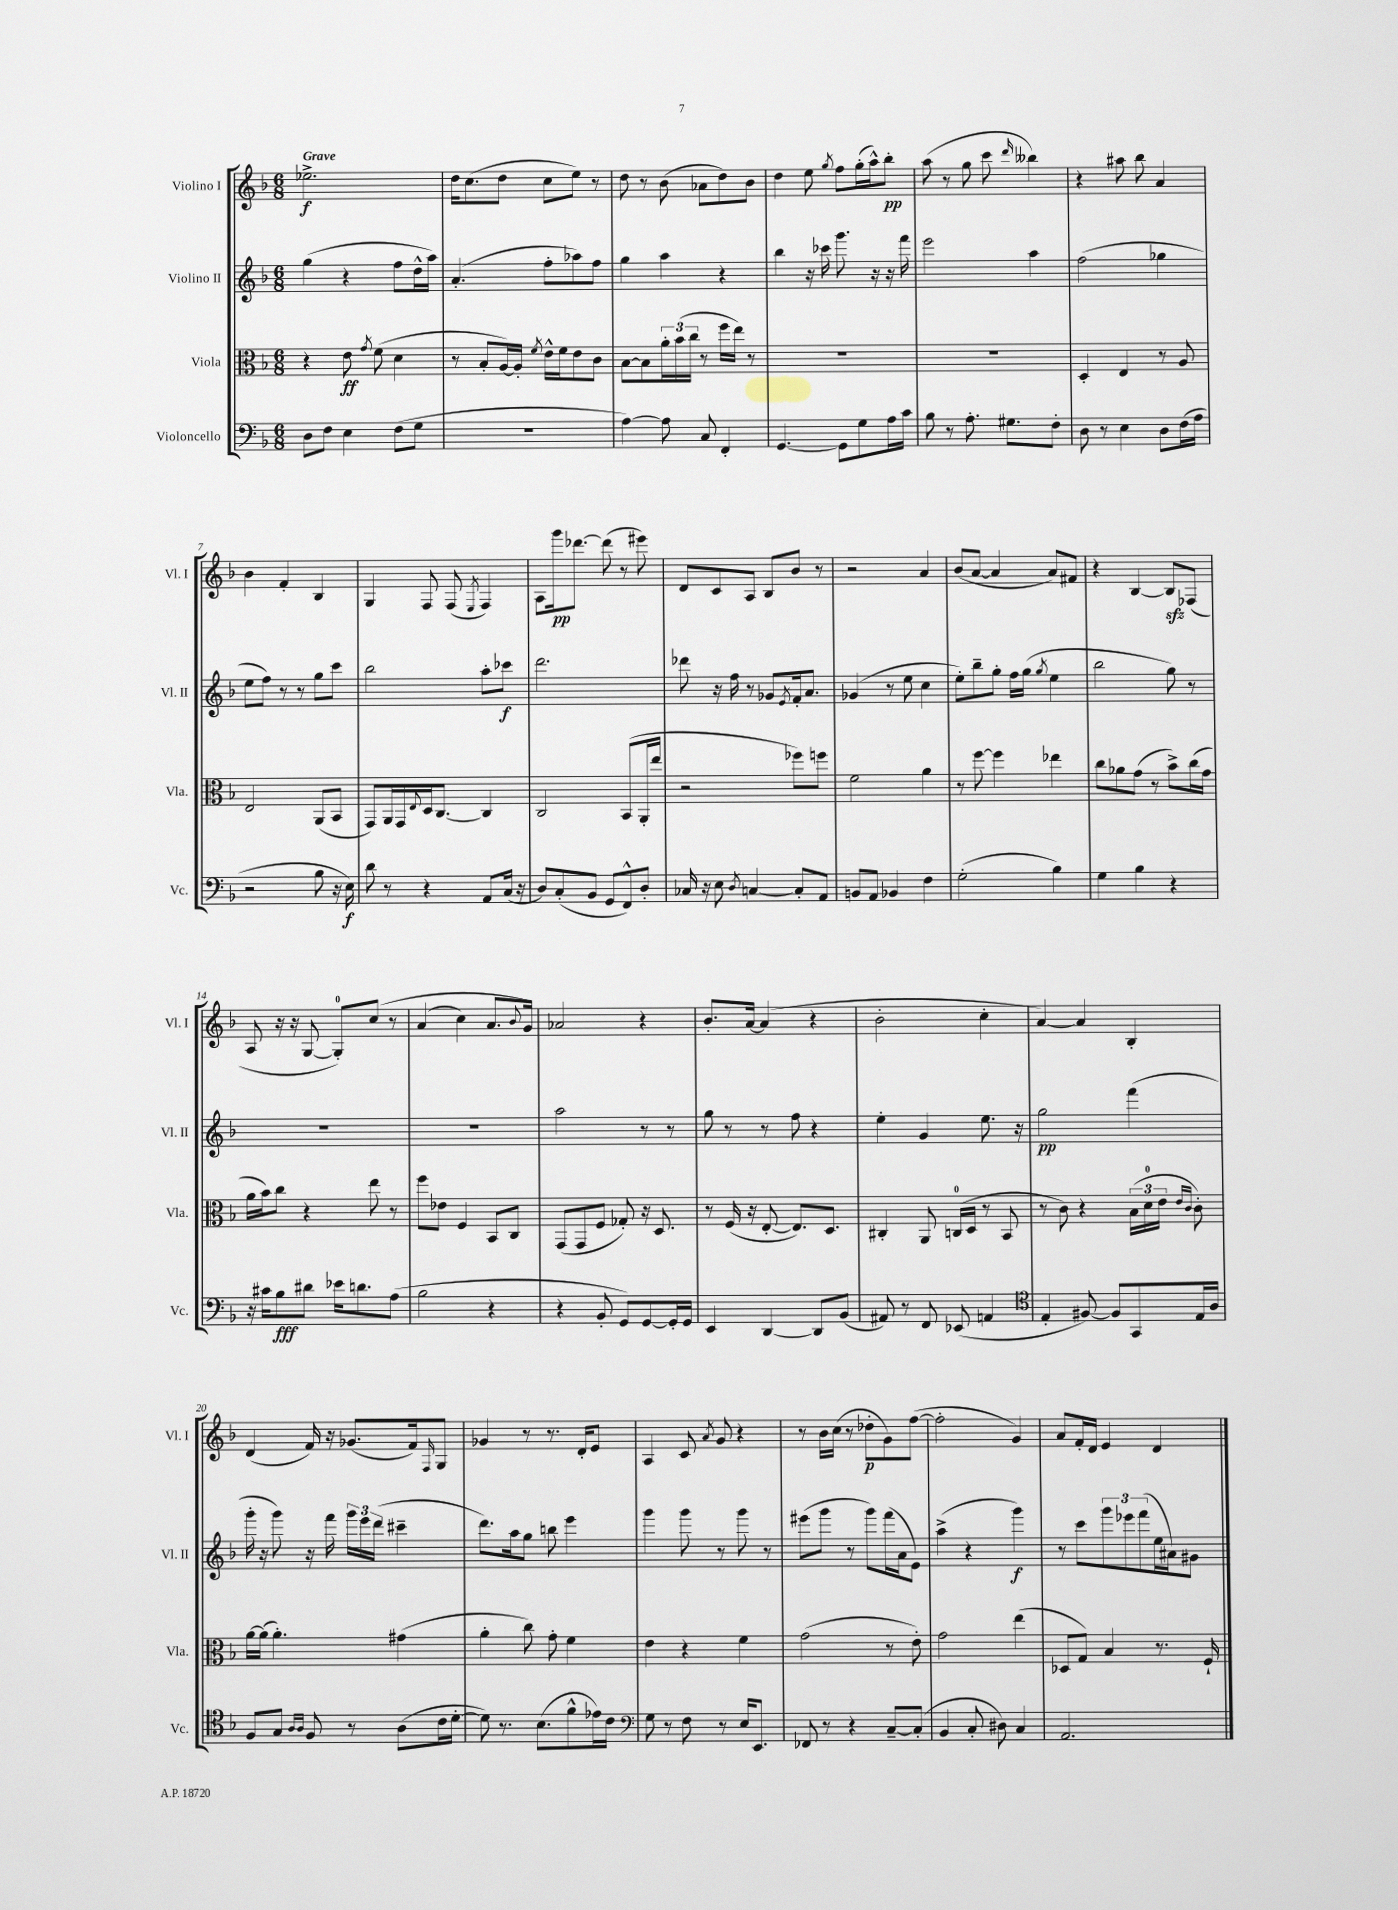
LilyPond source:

<<
\new StaffGroup <<
\new Staff = "s0" \with { instrumentName = "Violino I" shortInstrumentName = "Vl. I" } {
    \clef treble \key f \major \numericTimeSignature \time 6/8 \tempo "Grave"
    ees''2.->\f |
    d''16 c''8.( d''8 c''8 e''8) r8 |
    d''8 r8 bes'8( aes'8 d''8) bes'8 |
    d''4 e''8 \acciaccatura { g''8 } f''8 g''16-.( a''16-^) bes''8-.\pp |
    a''8( r8 g''8 c'''8 \grace { d'''16 } beses''4) |
    r4 ais''8 bes''8 a'4 |
    bes'4 f'4-. bes4 |
    g4 f8 f8( \acciaccatura { e8 } f4) |
    a8 g'''16\pp des'''8.~ des'''8( r8 eis'''8) |
    d'8 c'8 a8 bes8 bes'8 r8 |
    r2 a'4 |
    bes'8( a'8~ a'4 a'8) fis'8 |
    r4 bes4~ bes8\sfz fes8( |
    a8 r16 r16 g8~ g8-0-.) c''8\( r8 |
    a'4( c''4) a'8. \appoggiatura { bes'8 } g'16\) |
    aes'2 r4 |
    bes'8.-. a'16~ a'4( r4 |
    bes'2-. c''4-. |
    a'4~) a'4 bes4-. |
    d'4( f'16) r16 ges'8.( f'16) \grace { f16 } g8 |
    ges'4 r8 r8. d'16-. e'8 |
    a4 c'8 \acciaccatura { a'8 } g'8 r4 |
    r8 bes'16 c''16( r8 des''8-.\p g'8) f''8~( |
    f''2-. g'4) |
    a'8 f'16-. d'16 e'4 d'4 \bar "|." |
}
\new Staff = "s1" \with { instrumentName = "Violino II" shortInstrumentName = "Vl. II" } {
    \clef treble \key f \major \numericTimeSignature \time 6/8
    g''4( r4 f''8 d''16-^ a''16) |
    a'4.-.( f''8-. aes''8) f''8 |
    g''4 a''4 r4 |
    bes''4 r16 ces'''16 g'''8. r16 r16 f'''16 |
    e'''2 a''4 |
    f''2( ges''4 |
    e''8 f''8) r8 r8 g''8 c'''8 |
    bes''2 a''8-. ces'''8\f |
    d'''2. |
    des'''8 r16 f''16 r8 ges'8 \acciaccatura { e'8 } f'16-. a'8. |
    ges'4( r8 e''8 c''4 |
    e''8-.) bes''8-- g''8-. f''16 g''16( \acciaccatura { g''8 } e''4 |
    bes''2 g''8) r8 |
    R2. |
    R2. |
    a''2 r8 r8 |
    g''8 r8 r8 f''8 r4 |
    e''4-. g'4 e''8. r16 |
    g''2\pp f'''4( |
    g'''16-. r16 g'''8) r16 f'''16 \tuplet 3/2 { g'''16 e'''16 d'''16( } cis'''4-- |
    d'''8.) a''16 g''8 b''8 e'''4 |
    g'''4 g'''8 r8 g'''8 r8 |
    eis'''8( g'''8 r8 g'''8) f'''16( a'16 e'8) |
    a''4->( r4 g'''4\f) |
    r8 c'''8 \tuplet 3/2 { g'''8 ees'''8 f'''8( } e''16 ais'16) gis'8 \bar "|." |
}
\new Staff = "s2" \with { instrumentName = "Viola" shortInstrumentName = "Vla." } {
    \clef alto \key f \major \numericTimeSignature \time 6/8
    r4 e'8\ff \acciaccatura { g'8 } f'8( d'4 |
    r8 bes8-. a16~) a16-. \acciaccatura { f'8 } e'16-^ f'16 e'8 c'8 |
    bes8~ bes8 \tuplet 3/2 { a'16-. bes'16( c''16 } r8 f''16 e''16) r8 |
    R2. |
    R2. |
    d4-. e4 r8 a8 |
    e2 a,8( bes,8 |
    g,8) a,16 g,16 \appoggiatura { e8 } d16 c8.~ c4 |
    c2 bes,8( a,16-. e''16 |
    r2 fes''8) f''8 |
    f'2 a'4 |
    r8 f''8~ f''4 ees''4 |
    c''8 aes'8 g'8( r8 bes'8->) c''16( g'16 |
    a'16 bes'16) c''8 r4 e''8 r8 |
    f''8 ees'8 f4 bes,8 c8 |
    g,8( g,8 f8 ges8-.) r16 d8. |
    r8 f16( r16 e8~-. e8.) d8. |
    cis4-. a,8 c16-0( d16 r8 bes,8 |
    r8 c'8) r4 \tuplet 3/2 { bes16( d'16-0 e'16 } \grace { e'16 c'16 } c'8-.) |
    a'16~ a'16( a'4.-.) gis'4( |
    a'4-. c''8) g'8-. f'4 |
    e'4 r4 f'4 |
    g'2( r8 e'8-.) |
    g'2 e''4( |
    des8 g8) bes4 r8. f16-! \bar "|." |
}
\new Staff = "s3" \with { instrumentName = "Violoncello" shortInstrumentName = "Vc." } {
    \clef bass \key f \major \numericTimeSignature \time 6/8
    d8 f8 e4 f8( g8 |
    R2. |
    a4~) a8 c8 f,4-. |
    g,4.~ g,8 g8 a16 c'16 |
    bes8 r8 a8.-. gis8. f8-. |
    d8 r8 e4 d8 f16( a16 |
    r2 bes8 r16 e16\f) |
    d'8 r8 r4 a,8 c16( r16 |
    d8) c8-.( bes,8 g,8 f,8-^) d8-. |
    ces16 r16 e8 \acciaccatura { d8 } c4~ c8-. a,8 |
    b,8 a,8 bes,4 f4 |
    g2-.( bes4) |
    g4 bes4 r4 |
    r16 cis'16 bes8\fff dis'8 ees'16 d'8. a8( |
    bes2 r4 |
    r4 bes,8-. g,8) g,8~ g,16-. g,16 |
    e,4 d,4~ d,8 bes,8( |
    ais,8) r8 f,8 ees,8( a,4 |
    \clef tenor e4-. fis8~) fis8 g,8 e16 a16 |
    f8 g8 \grace { a16 a16 } f8 r8 a8( c'16 d'16~-. |
    d'8) r8. bes8.( f'8-^ ees'16) c'16 |
    \clef bass g8 r8 f8 r8 e16 e,8. |
    fes,8 r8 r4 c8~-- c8-.( |
    bes,4 c8-. dis8) c4 |
    a,2. \bar "|." |
}
>>
>>
